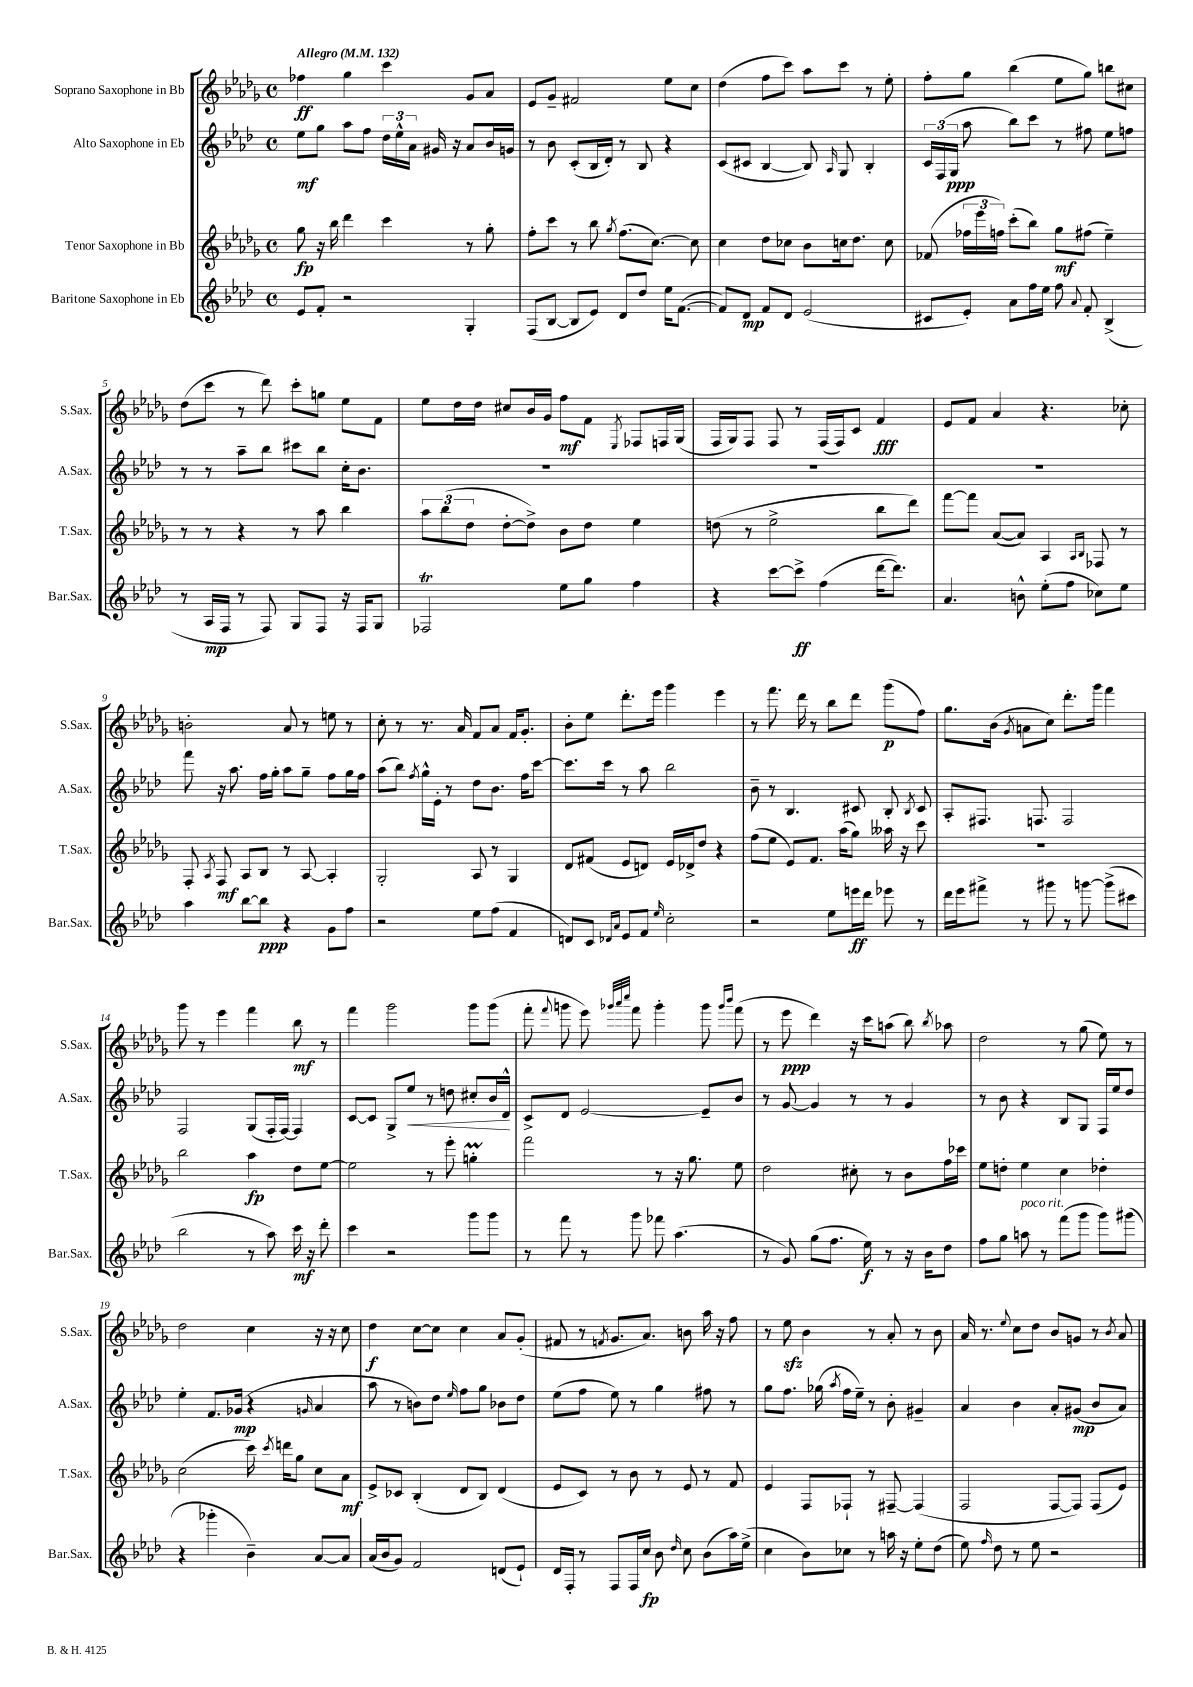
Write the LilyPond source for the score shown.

<<
\new StaffGroup <<
\new Staff = "s0" \with { instrumentName = "Soprano Saxophone in Bb" shortInstrumentName = "S.Sax." } {
    \clef treble \key des \major \defaultTimeSignature \time 4/4 \tempo "Allegro" 4 = 132
    \autoBeamOff fes''4\ff ges''4 c'''4 ges'8[ aes'8] |
    ees'8[ ges'8]-- fis'2 ees''8[ c''8] |
    des''4( f''8[ c'''8]) aes''8[ c'''8] r8 ees''8-. |
    f''8[-. ges''8] bes''4( ees''8[ ges''8]) b''8[ cis''8] |
    des''8[( c'''8] r8 des'''8) c'''8[-. g''8] ees''8[ f'8] |
    ees''8[ des''16 des''16] cis''8[ bes'16 ges'16] f''8[\mf f'8] \acciaccatura { ees8 } fes8[ f16 ges16]( |
    f16[ ges16) f8] f8 r8 f16[( f16) c'8] f'4\fff |
    ees'8[ f'8] aes'4 r4. ces''8-. |
    b'2-. aes'8 r8 e''8 r8 |
    c''8-. r8 r8. aes'16 f'8[ aes'8] f'16[ ges'8.]-. |
    bes'8[-. ees''8] des'''8.[-. ees'''16] ges'''4 ees'''4 |
    r8 f'''8. des'''16 r8 bes''8[ des'''8] ges'''8[\p( f''8]) |
    ges''8.[ bes'16]( \acciaccatura { ges'8 } a'8[ c''8]) des'''8.[-. ges'''16] f'''4 |
    ges'''8 r8 ees'''4 f'''4 bes''8\mf r8 |
    f'''4 ges'''2 ges'''8[ ges'''8]( |
    f'''8-. \appoggiatura { f'''8 } g'''8 ees'''8) \grace { ges'''32[ aes'''32 c''''32] } f'''8 ges'''4-. ges'''8 \grace { ges'''16[ bes'''16] } f'''8( |
    r8 ees'''8\ppp des'''4) r16 c'''16[ a''8]( bes''8) \acciaccatura { bes''8 } aes''8 |
    des''2 r8 ges''8( ees''8) r8 |
    des''2 c''4 r16 r16 c''8 |
    des''4\f c''8[~ c''8] c''4 aes'8[ ges'8]-.( |
    fis'8 r8 \acciaccatura { f'8 } ges'8.[ aes'8.]) b'8 aes''16 r16 f''8 |
    r8 ees''8\sfz bes'4 r8 aes'8-. r8 bes'8 |
    aes'16 r8. \appoggiatura { ees''8 } c''8[ des''8] bes'8[ g'8] r8 \acciaccatura { bes'8 } aes'8 \bar "|." |
}
\new Staff = "s1" \with { instrumentName = "Alto Saxophone in Eb" shortInstrumentName = "A.Sax." } {
    \clef treble \key aes \major \defaultTimeSignature \time 4/4
    \autoBeamOff ees''8[\mf g''8] aes''8[ f''8] \tuplet 3/2 { des''16[ ees''16-^ aes'16] } gis'16 r16 aes'8[ bes'16 g'16] |
    r8 bes'8 c'8[-.( bes16 des'16]-.) r8 bes8 r4 |
    c'8[( cis'8] bes4~ bes8) \grace { aes16 } g8 bes4-. |
    \tuplet 3/2 { c'16[ f16( g16]\ppp } aes''8 bes''8[) c'''8] r8 fis''8 ees''8[ f''8] |
    r8 r8 aes''8[-- bes''8] cis'''8[ bes''8] c''16[-. bes'8.] |
    R1 |
    R1 |
    R1 |
    f'''8 r16 aes''8. f''16[ g''16]-. aes''8[ g''8]-- f''8[ g''16 f''16] |
    aes''8[( bes''8]) \acciaccatura { f''8 } g''16[-^ ees'16]-. r8 des''8[ bes'8.] f''16[ c'''8]~ |
    c'''8.[ c'''16] r8 aes''8 bes''2 |
    bes'8-- r8 bes4. cis'8 bes8-. \acciaccatura { bes8 } cis'8 |
    aes8[-. fis8.] f8. f2 |
    f2 g8[( f16-. f16]~) f4 |
    c'8[~ c'8] g8[-> ees''8]\< r8 d''8 cis''8[-. bes'16 des'16]-^\! |
    c'8[-> des'8] ees'2~ ees'8[-- bes'8] |
    r8 g'8~ g'4 r8 r8 g'4 |
    r8 bes'8 r4 bes8[ g8] f16[ ees''16 des''8] |
    ees''4-. f'8.[ ges'16]\mp( r4 \grace { g'16 } aes'4 |
    aes''8 r8 b'8[) des''8] \grace { ees''16 } f''8[ g''8] bes'8[ des''8] |
    ees''8[( f''8] ees''8) r8 g''4 fis''8 r8 |
    g''8[ f''8.] ges''16( \acciaccatura { aes''8 } f''16[ ees''16]--) r8 bes'8-. gis'4-- |
    aes'4 bes'4 aes'8[-. gis'8]\mp( bes'8[ aes'8]) \bar "|." |
}
\new Staff = "s2" \with { instrumentName = "Tenor Saxophone in Bb" shortInstrumentName = "T.Sax." } {
    \clef treble \key des \major \defaultTimeSignature \time 4/4
    \autoBeamOff ges''8\fp r16 bes''16 des'''4 c'''4 r8 ges''8-. |
    f''8[-. c'''8] r8 bes''8 \acciaccatura { ges''8 } f''8.[( c''8.]~) c''8 |
    c''4 des''8[ ces''8] bes'8[ c''16 des''8.] c''8 |
    fes'8( \tuplet 3/2 { fes''16[ ees'''16 f''16]) } c'''8[-.( bes''8]) ges''8[\mf fis''8]( ees''4--) |
    r8 r8 r4 r8 aes''8 bes''4 |
    \tuplet 3/2 { aes''8[ bes''8( des''8] } des''8[~-. des''8]->) bes'8[ des''8] ees''4 |
    d''8( r8 ees''2-> bes''8[ des'''8]) |
    f'''8[~ f'''8] aes'8[~( aes'8]) aes4 \grace { aes16[ bes16] } fes8 r8 |
    f8-. \acciaccatura { aes8 } f8\mf aes8[ bes8] r8 aes8~ aes4-. |
    ges2-. aes8 r8 ges4 |
    des'8[ fis'8]( ees'8[ d'8]) ees'16[ des'16-> des''8] r4 |
    f''8[( ees''8] ees'8[) f'8.] aes''16[( ges''8]) aeses''16 r16 c'''8 |
    R1 |
    bes''2 aes''4\fp des''8[ ees''8]~ |
    ees''2 r8 ees'''8-. g''4-.\prall |
    f'''2 r8 r16 ges''8. ees''8 |
    des''2 cis''8-. r8 bes'8[ f''16 ces'''16] |
    ees''8[ d''8]-. ees''4 c''4 des''4-. |
    c''2( c'''16) \acciaccatura { c'''8 } d'''16[ ges''8] c''8[ aes'8]\mf |
    ees'8[-> ces'8] bes4-.( des'8[ bes8]) des'4( |
    ees'8[ c'8]) r8 bes'8 r8 ees'8 r8 f'8 |
    ees'4 f8[ fes8]-! r8 fis8~-- fis4( |
    f2 f8[~ f8]) f8[( ees'8]) \bar "|." |
}
\new Staff = "s3" \with { instrumentName = "Baritone Saxophone in Eb" shortInstrumentName = "Bar.Sax." } {
    \clef treble \key aes \major \defaultTimeSignature \time 4/4
    \autoBeamOff ees'8[ f'8]-. r2 g4-. |
    f8[( bes8]~ bes8[ ees'8]) des'8[ des''8] ees''16[ f'8.]~( |
    f'8[) des'8]\mp f'8[ des'8] ees'2( |
    cis'8[ ees'8]-.) aes'8[ f''16 ees''16] f''8 \appoggiatura { aes'8 } f'8-. bes4->( |
    r8 aes16[\mp f16] r8 f8) g8[ f8] r16 f16[ g8] |
    fes2\trill ees''8[ g''8] f''4 |
    r4 c'''8[~ c'''8]->\ff f''4( des'''16[~ des'''8.]) |
    aes'4. b'8-^ ees''8[-.( f''8] ces''8[) ees''8] |
    aes''4 bes''8[~ bes''8]\ppp r4 g'8[ f''8] |
    r2 ees''8[ f''8]( f'4 |
    d'8[) c'8] \grace { des'16[ aes'16] } ees'8[ f'8] \grace { ees''16 } c''2-. |
    r2 ees''8[ e'''16\ff des'''16] ees'''8 r8 |
    des'''16[ ees'''16 fis'''8]-> r8 gis'''8 r8 g'''8~ g'''8[->( cis'''8] |
    bes''2 r8 aes''8) c'''16\mf r16 des'''8-. |
    c'''4 r2 g'''8[ g'''8] |
    r8 f'''8 r8 g'''8 fes'''8 aes''4.( |
    r8 g'8) g''8[( f''8.] ees''16\f) r8 r16 bes'16[ des''8] |
    f''8[ g''8] a''8^\markup { \italic "poco rit." } r8 f'''8[( g'''8] g'''8[) gis'''8]( |
    r4 ges'''4-. bes'4--) aes'8[~ aes'8] |
    aes'16[( bes'16 g'8]) f'2 d'8[( ees'8]-!) |
    des'16[ f16]-. r8 f8[ f16 c''16]\fp bes'8 \grace { des''16 } c''8 bes'8[( aes''16) ees''16]->( |
    c''4 bes'8[) ces''8] r8 a''16 r16 ees''8[-. des''8]( |
    ees''8) \grace { f''16 } des''8 r8 ees''8 r2 \bar "|." |
}
>>
>>
